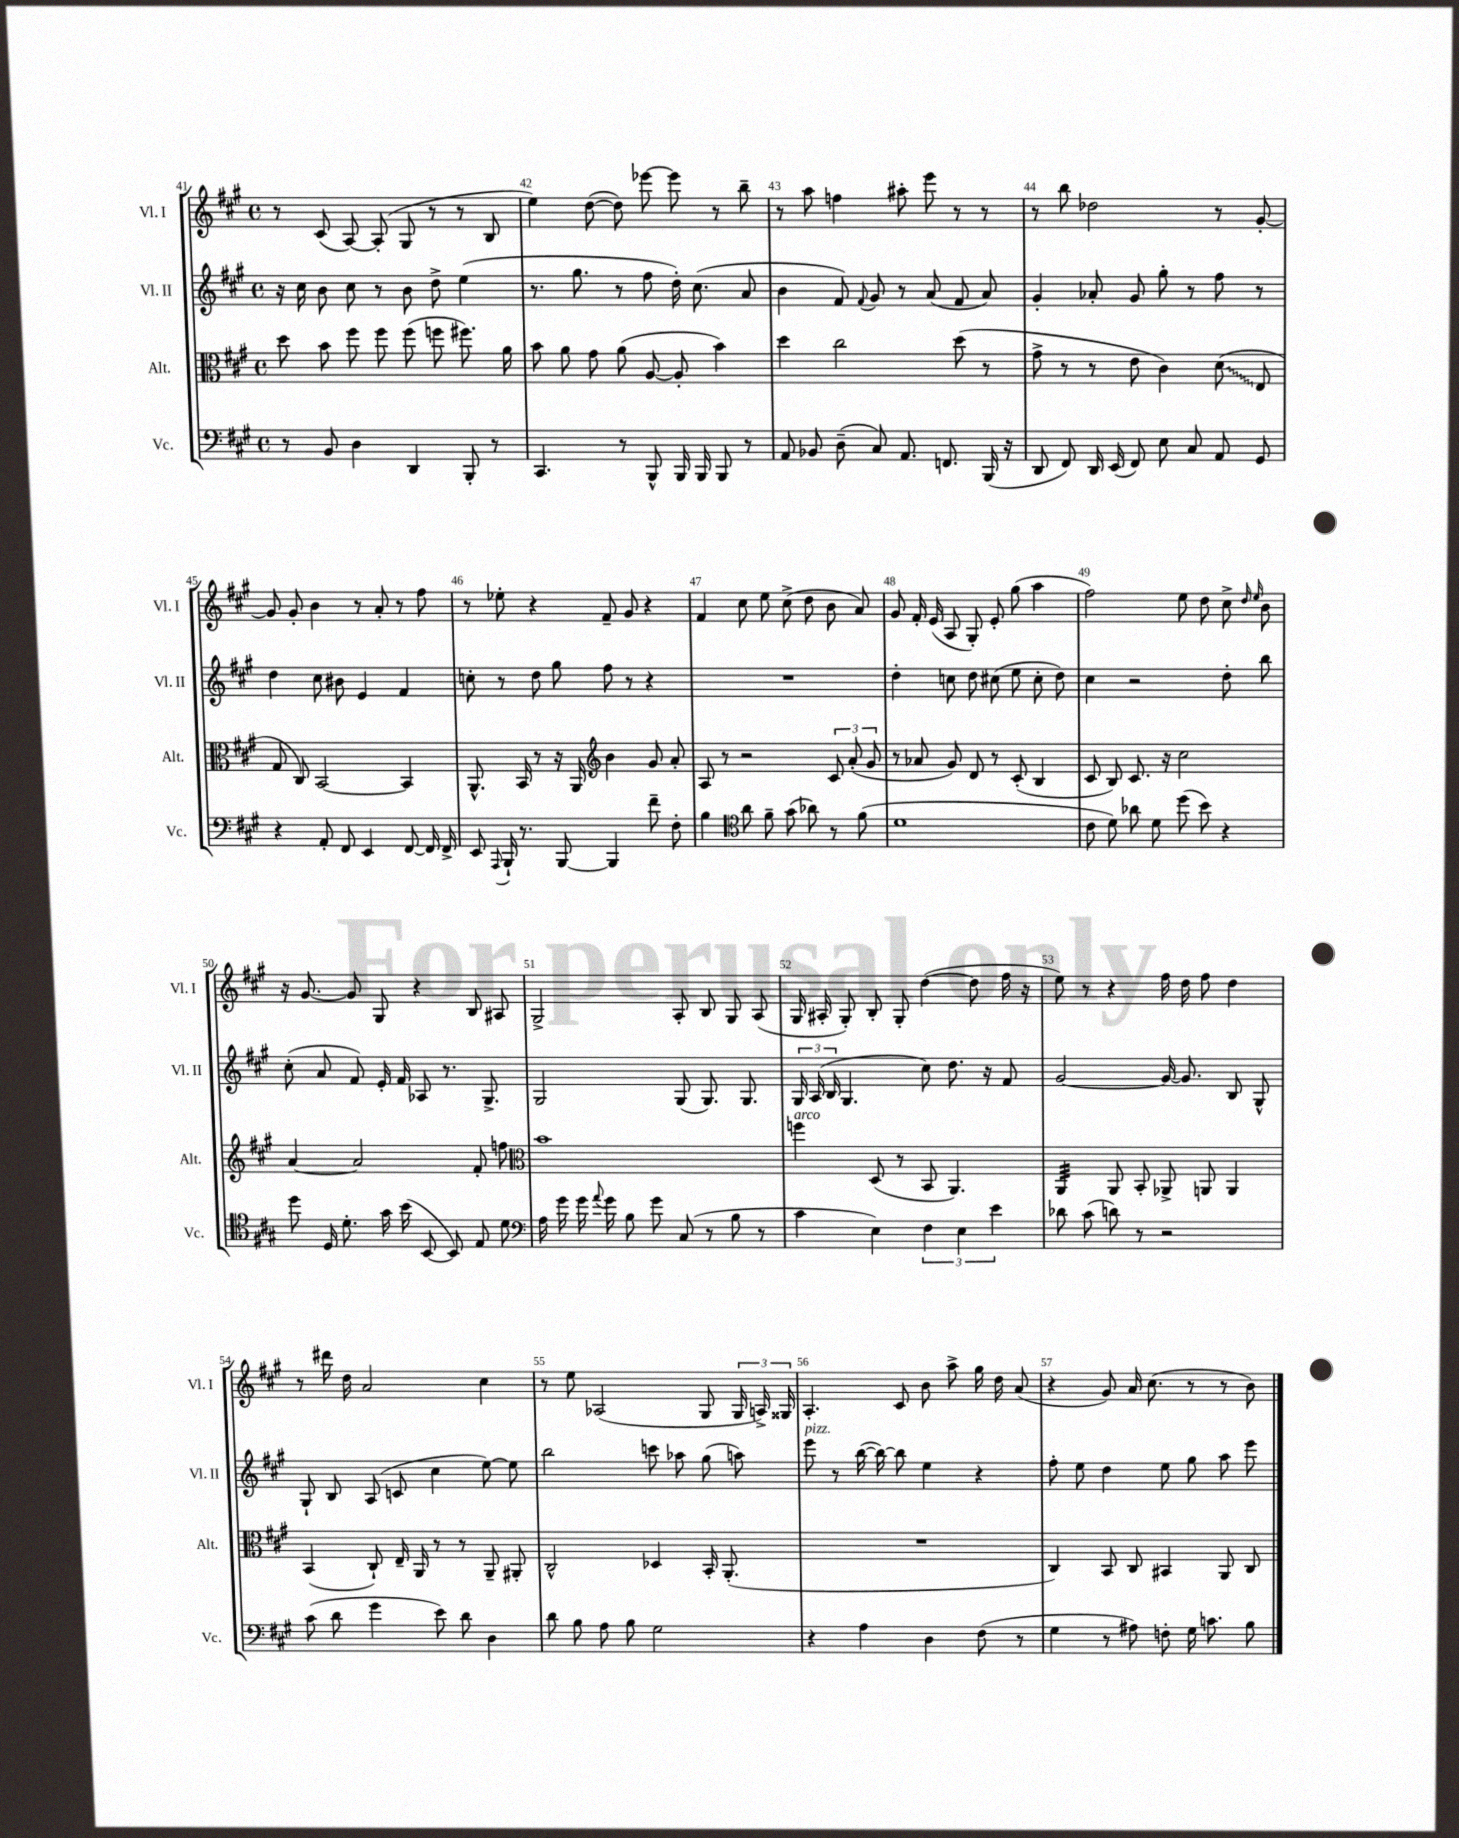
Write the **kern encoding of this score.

**kern	**kern	**kern	**kern
*staff4	*staff3	*staff2	*staff1
*clefF4	*clefC3	*clefG2	*clefG2
*k[f#c#g#]	*k[f#c#g#]	*k[f#c#g#]	*k[f#c#g#]
*M4/4	*M4/4	*M4/4	*M4/4
*met(c)	*met(c)	*met(c)	*met(c)
8r	8dd	16r	8r
.	.	16cc#	.
8BB	8b	8b	(8c#
4D	8ff#	8cc#	[8A)
.	8ff#	8r	(8A']
4DD	(8ff#	8b	8G#
.	8ff	8dd^	8r
8BBB'	8.ff#)	(4ee	8r
8r	.	.	8B
.	16a	.	.
=	=	=	=
4.CC#	8b	8.r	4ee)
.	8a	.	.
.	.	8.gg#	.
.	8g#	.	([8dd
8r	(8a	8r	8dd])
8BBB^^	[8A	8ff#	[8eee-
16BBB	8A']	16dd')	8eee-]
16BBB	.	(8.cc#	.
8BBB	4b)	.	8r
8r	.	8a	8bb~
=	=	=	=
8AA	4dd	4b	8r
8BB-	.	.	8aa
(8D~	2cc#	8f#)	4ff
.	.	8qqf#	.
8C#)	.	8g#	.
8.AA	.	8r	8aa#'
.	.	(8a	8eee
8.FF	.	.	.
.	(8dd	8f#	8r
(16BBB	8r	8a)	8r
16r	.	.	.
=	=	=	=
8DD	8g#^	4g#'	8r
8FF#)	8r	.	8bb
16DD	8r	8a-'	2dd-
(16EE	.	.	.
8FF#)	8e	8g#	.
8E	4c#)	8gg#'	.
8C#	.	8r	.
8AA	(8d	8ff#	8r
8GG#	8E	8r	[8g#'
=	=	=	=
4r	8G#	4dd	8g#]
.	8C#)	.	8g#'
8AA'	[2BB	8cc#	4b
8FF#	.	8b#	.
4EE	.	4e	8r
.	.	.	8a'
[8FF#	4BB]	4f#	8r
16FF#]	.	.	8ff#
16FF#^	.	.	.
=	=	=	=
8EE	8.AA^^	8cc'	8r
8qqAAA	.	.	.
16BBB`	.	8r	8ee-'
8.r	16BB	.	.
.	8r	8dd	4r
[8BBB	16r	8gg#	.
.	16AA	.	.
*	*clefG2	*	*
4BBB]	4b	8ff#	8f#~
.	.	8r	8g#
8f#~	8g#	4r	4r
8F#'	8a'	.	.
=	=	=	=
4B	8A	1r	4f#
.	8r	.	.
*clefC4	*	*	*
8a	2r	.	8cc#
8f#~	.	.	8ee
(8g#	.	.	(8cc#^
8a-)	.	.	8dd
8r	12c#	.	8b
.	(12a'	.	.
(8f#	.	.	8a)
.	12g#	.	.
=	=	=	=
1d	8r	4dd'	8g#
.	8a-	.	16f#'
.	.	.	(16e
.	8g#)	8cc	8A
.	8d	8dd	8G#')
.	8r	(8cc#	8e'
.	(8c#'	8ee	(8gg#
.	4B	8cc#'	4aa
.	.	8dd)	.
=	=	=	=
8c#	8c#	4cc#	2ff#)
8d)	8B)	.	.
8a-	8.c#	2r	.
8d	.	.	.
.	16r	.	.
(8dd	2cc#	.	8ee
8b)	.	.	8dd
4r	.	8dd'	8cc#^
.	.	.	16qqdd
.	.	.	16qqee
.	.	8bb	8b
=	=	=	=
8dd	[4a	(8cc#'	16r
.	.	.	[8.g#
16D	.	8a	.
8.d'	.	.	.
.	2a]	8f#)	8g#]
16g#	.	16e'	8G#
(16b	.	16f#	.
[8BB	.	8A-	4r
8BB])	.	8.r	.
8E	8f#'	.	8B
.	.	8.G#^	.
8d	8ff	.	8A#
=	=	=	=
*clefF4	*clefC3	*	*
16A	1b	2G#	2G#^
16g#	.	.	.
16g#	.	.	.
8qqa	.	.	.
16g#	.	.	.
8B	.	.	.
8g#	.	.	.
(8C#	.	(8G#	8A'
8r	.	8.G#)	8B
8B	.	.	8G#
.	.	8.G#	.
8r	.	.	(8A
=	=	=	=
4c#	4ff	24G#	16G#
.	.	(24A	.
.	.	.	16A#'
.	.	24B	.
.	.	4.G#	8G#')
4E)	(8D	.	8B'
.	8r	.	8G#'
6F#	8BB	8cc#)	([4dd
.	4.AA)	8.dd	.
6E	.	.	.
.	.	.	8dd]
.	.	16r	.
6e	.	.	.
.	.	8f#	16ff#
.	.	.	16r
=	=	=	=
8d-	4AA	[2g#	8ee)
(8c#	.	.	8r
8d)	8AA	.	4r
8r	8BB'	.	.
2r	8AA-^	16g#_	16ff#
.	.	8.g#]	16dd
.	8AA	.	8ff#
.	4AA	8B	4dd
.	.	8G#^^	.
=	=	=	=
(8c#	(4BB	8G#`	8r
8d	.	8B	16ddd#
.	.	.	16dd
4g#	8C#`)	(8A	2a
.	16E~	8c	.
.	16AA	.	.
8e)	8r	4cc#	.
8d	8r	.	.
4D	8AA~	[8ee)	4cc#
.	8AA#'	8ee]	.
=	=	=	=
8d	2C#^^	2bb	8r
8B	.	.	8ee
8A	.	.	(2A-
8B	.	.	.
2G#	4D-	8ccc	.
.	.	8aa-	.
.	16BB'	(8gg#	8G#
.	(8.AA'	.	.
.	.	8aa)	24G#
.	.	.	24A^)
.	.	.	24G##
=	=	=	=
4r	1r	8eee	4.A'
.	.	8r	.
4A	.	([16bb	.
.	.	16bb_)	.
.	.	8bb]	8c#
4D	.	4ee	8b
.	.	.	8aa^
(8F#	.	4r	16gg#
.	.	.	16dd
8r	.	.	(8a
=	=	=	=
4G#	4C#)	8ff#'	4r
.	.	8ee	.
8r	8BB	4dd	8g#)
8A#)	8C#	.	16a
.	.	.	(8.cc#
8F'	4BB#	8ee	.
16G#	.	8gg#	8r
8.c	.	.	.
.	8AA	8aa	8r
8B	8C#	8eee	8b)
==	==	==	==
*-	*-	*-	*-
